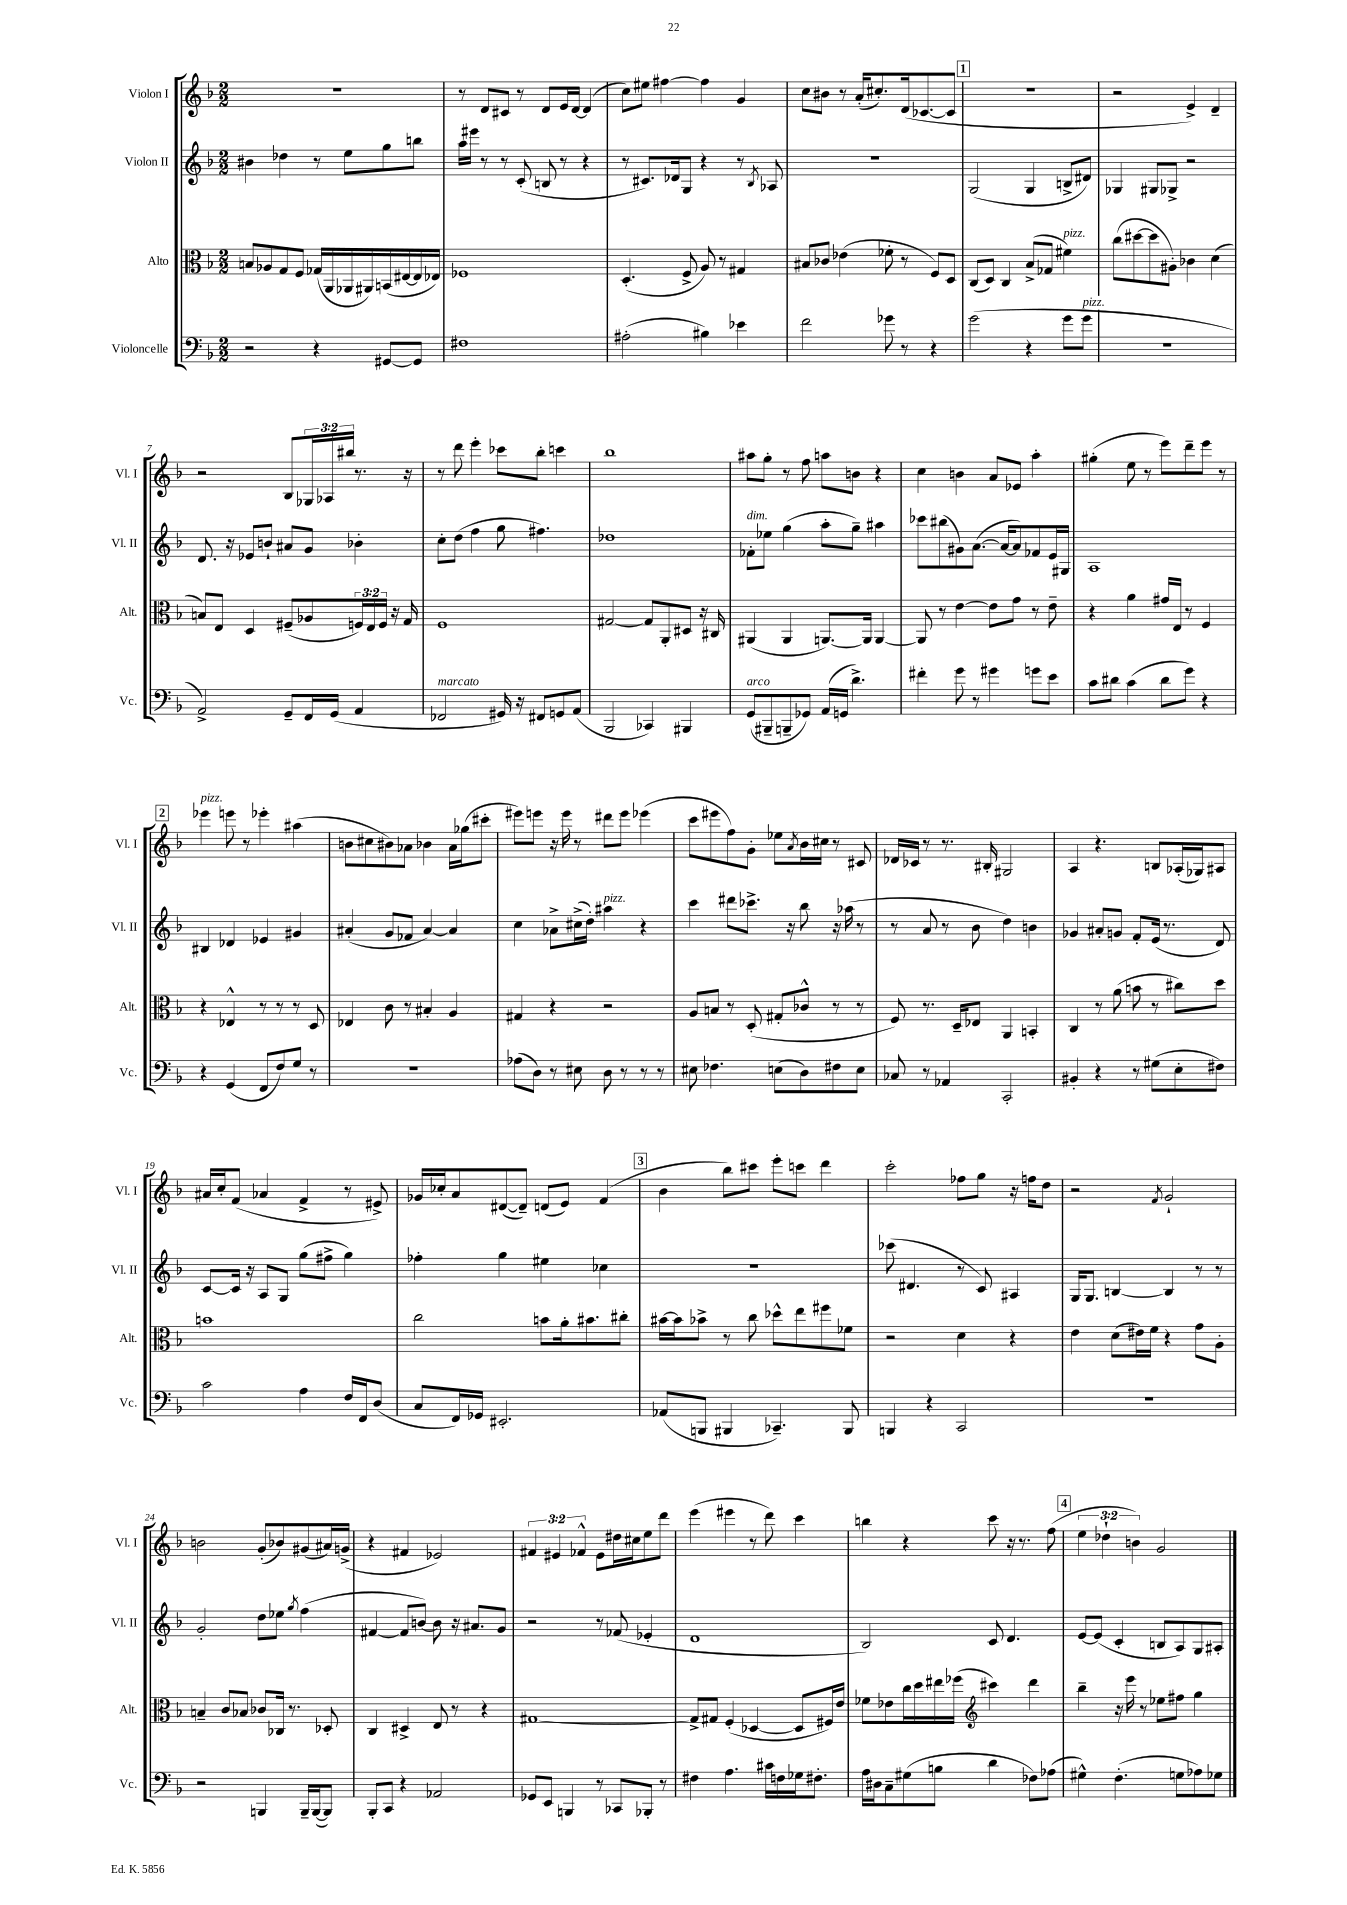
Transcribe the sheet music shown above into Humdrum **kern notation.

**kern	**kern	**kern	**kern
*part4	*part3	*part2	*part1
*staff4	*staff3	*staff2	*staff1
*I"Violoncelle	*I"Alto	*I"Violon II	*I"Violon I
*I'Vc.	*I'Alt.	*I'Vl. II	*I'Vl. I
*clefF4	*clefC3	*clefG2	*clefG2
*k[b-]	*k[b-]	*k[b-]	*k[b-]
*M2/2	*M2/2	*M2/2	*M2/2
=1	=1	=1	=1
2r	8Bn/L	4b#X\	1r
.	8A-X/	.	.
.	8G/	4dd-X\	.
.	8F/J	.	.
4r	(16G-X/LL	8r	.
.	16AA/	.	.
.	16AA-X/	8ee\L	.
.	16AA#X/)	.	.
[8GG#X/L	(16BBn/	8gg\	.
.	[16E#X/	.	.
8GG#/J]	16E#/]	8bbn\J	.
.	16E-X/JJ)	.	.
=2	=2	=2	=2
1F#X	1F-X	16aa\LL	8r
.	.	16eee#X\JJ	.
.	.	8r	8d/L
.	.	8r	8c#X/J
.	.	(8c'/	8r
.	.	8Bn/	8d/L
.	.	8r	16e/L
.	.	.	[16d/JJ
.	.	4r	(4d/]
=3	=3	=3	=3
(2A#X'\	(4.D'/	8r	8cc\L)
.	.	8.c#X/L)	8ee#X\J
.	.	.	[4ff#X\
.	.	16d-X/k	.
.	8F^/	8G/J	.
4B#X\)	8A/)	4r	4ff#\]
.	8r	.	.
4e-X\	4G#X/	8r	4g/
.	.	8qB-/	.
.	.	8A-X/	.
=4	=4	=4	=4
2f\	8B#X/L	1r	8cc\L
.	8c-X/J	.	8b#X\J
.	(4e-X\	.	8r
.	.	.	(16a'/KL
.	.	.	8.cc#X'/)
8g-X\	8f-X'\	.	.
8r	8r	.	(16d/k
.	.	.	[8.c-X/
4r	8F/L)	.	.
.	8D/J	.	8c-/J]
!!LO:REH:place=s1:t=1
=5	=5	=5	=5
(2g\	(8C/L	(2G/	1r
.	8D/J)	.	.
.	4C/	.	.
4r	(8B-^/L	4G/	.
.	8G-X/J	.	.
!	!LO:TX:a:i:t=pizz.	!	!
8g\L	4f#X\)	8Bn^/L	.
!LO:TX:a:i:t=pizz.	!	!	!
8g\J	.	8d#X/J)	.
=6	=6	=6	=6
1r	(8cc\L	4G-X/	2r
.	[8dd#X\	.	.
.	8dd#\]	8G#X/L	.
.	8A#X'\J)	8G-X^/J	.
.	4c-X\	2r	4e^/)
.	(4d\	.	4d~/
!!LO:LB:g=z
=7	=7	=7	=7
2AA^/)	8Bn/L)	8.d/	2r
.	8E/J	.	.
.	.	16r	.
.	4D/	8e-X/L	.
.	.	8bn`/J	.
8GG~/L	(8F#X~/L	8a#X/L	8B-/L
16FF/L	8A-X/	8g/J	24G-X/L
.	.	.	24A-X/
(16GG/JJ	.	.	.
.	.	.	24bb#X/JJ
4AA/	24Fn/L)	4b-X'\	8.r
.	24E/	.	.
.	24F/JJ	.	.
.	16r	.	.
.	16G/	.	16r
=8	=8	=8	=8
!LO:TX:a:i:t=marcato	!	!	!
2FF-X/	1F	8cc'\L	8r
.	.	(8dd\J	8ddd\
.	.	4ff\	4eee'\
16GG#X/)	.	8gg\	8ccc-X\L
16r	.	.	.
8FF#X/L	.	4.ff#X\)	8bb-'\J
8GGn/	.	.	4cccn\
(8AA/J	.	.	.
=9	=9	=9	=9
2BBB-/	[2G#X/	1dd-X	1bb-
4CC-X/)	8G#/L]	.	.
.	8AA'/	.	.
4BBB#X/	8D#X/J	.	.
.	16r	.	.
.	16C#X/	.	.
=10	=10	=10	=10
!	!	!LO:TX:a:i:t=dim.	!
!LO:TX:a:i:t=arco	!	!	!
(8GG/L	(4AA#X/	8f-X'\L	8aa#X\L
8BBB#X~/	.	8ee-X\J	8gg'\J
8BBBn~/	4AA#/	(4gg\	8r
8GG-X/J)	.	.	8ff\
(16AA/LL	[8.AAn/L)	8aa'\L	8aan\L
16GGn/JJ	.	.	.
4.d^\)	.	8gg~\J)	8bn\J
.	16AA/Jk]	.	.
.	[4AA/	4aa#X\	4r
=11	=11	=11	=11
4f#X'\	8AA/]	8ccc-X\L	4cc\
.	8r	(8bb#X\	.
8g\	[4e\	8g#X\)	4bn\
8r	.	([8.a\J	.
4g#X\	8e\L]	.	8a/L
.	.	16a/KL_	.
.	8g\J	8a/])	8e-X/J
8gn\L	8r	8f-X/	4aa'\
8e\J	8e~\	16e/L	.
.	.	16G#X/JJ	.
=12	=12	=12	=12
8c\L	4r	1A	(4gg#X'\
8d#X\J	.	.	.
(4c\	4a\	.	8ee\
.	.	.	8r
8d#\L	16g#X/LL	.	8eee\L)
.	16E/JJ	.	.
8g\J)	8r	.	8ddd~\
4r	4F/	.	8eee\J
.	.	.	8r
!!LO:LB:g=z
!!LO:REH:place=s1:t=2
=13	=13	=13	=13
!	!	!	!LO:TX:a:i:t=pizz.
4r	4r	4B#X/	4eee-X\
(4GG/	4E-X^^/	4d-X/	8eeen\
.	.	.	8r
8FF/L	8r	4e-X/	4eee-X'\
8F/)	8r	.	.
8G/J	8r	4g#X/	(4aa#X\
8r	8D/	.	.
=14	=14	=14	=14
1r	4E-X/	(4a#X'/	8bn\L
.	.	.	8cc#X\
.	8c\	8g/L	8b#X\)
.	8r	8f-X/J	8a-X\J
.	4B#X'/	[4a#/)	4b-X\
.	4A/	4a#/]	16a-\LL
.	.	.	(16gg-X\J
.	.	.	8ccc#X'\J
=15	=15	=15	=15
(8A-X\L	4G#X/	4cc\	8eee#X\L)
8D\J)	.	.	8eeen\J
8r	4r	8a-X^\L	16r
.	.	.	16eee\
8E#X\	.	(16cc#X^\L	8r
.	.	16dd'\JJ)	.
!	!	!LO:TX:a:i:t=pizz.	!
8D\	2r	4aa#X\	8ddd#X\L
8r	.	.	8eee\J
8r	.	4r	(4eee-X\
8r	.	.	.
=16	=16	=16	=16
8E#X\	8A/L	4ccc\	8ccc\L
4.F-X\	8Bn/J	.	8eee#X\
.	8r	8ddd#X\L	8ff\)
.	(8D'/	8.ccc-X^\J	8g'\J
(8En\L	8G#X'/L	.	8ee-X\L
.	.	16r	.
.	.	.	8qa/
8D\)	8c-X^^/J	8bb-\	16b-\L
.	.	.	16cc#X\JJ
8F#X\	8r	16r	8r
.	.	(16aa-X\	.
8E\J	8r	8r	8c#X/
=17	=17	=17	=17
8C-X/	8F/)	8r	16d-X/LL
.	.	.	16c-X/JJ
8r	8.r	8a/	8r
4AA-X/	.	8r	8.r
.	16D~/KL	.	.
.	8E-X/J	8b-\	.
.	.	.	16B#X'/
2CC'/	4AA/	4dd\)	2G#X/
.	4BBn'/	4bn\	.
=18	=18	=18	=18
4BB#X'/	4C/	4g-X/	4A/
4r	8r	8a#X'/L	4.r
.	(8a\	8gn/J	.
8r	8bn\	8f'/L	.
(8G#X\L	8r	(16e/Jk	8Bn/L
.	.	8.r	.
8E'\	8cc#X\L)	.	(16A-X'/L
.	.	.	16G-X/J)
8F#X\J)	8dd\J	8d/)	8A#X/J
!!LO:LB:g=z
=19	=19	=19	=19
2c\	1bn	[8c/L	16a#X/LL
.	.	.	16cc'/J
.	.	16c/Jk]	(8f/J
.	.	16r	.
.	.	8A/L	4a-X/
.	.	8G/J	.
4A\	.	(8gg\L	4f^/
.	.	8ff#X^\J	.
16F/LL	.	4gg\)	8r
16FF/J	.	.	.
(8D/J	.	.	8e#X^/)
=20	=20	=20	=20
8C/L	2cc\	4ff-X'\	16g-X/LL
.	.	.	16cc-X'/J
16FF/L)	.	.	8a/
16GG-X/JJ	.	.	.
2.EE#X'/	.	4gg\	([8d#X/
.	.	.	8d#~/J])
.	8bn\L	4ee#X\	(8dn/L
.	16a'\k	.	8e/J)
.	8.b#X\	.	.
.	.	4cc-X\	(4f/
.	8cc#X'\J	.	.
!!LO:REH:place=s1:t=3
=21	=21	=21	=21
(8AA-X/L	[16b#X\LL	1r	4b-\
.	16b#\J]	.	.
8BBBn/J	8b-X^\J	.	.
4BBB#X/	8r	.	8bb-\L)
.	8cc\	.	8ccc#X\J
4.CC-X~/)	8dd-X^^\L	.	8eee'\L
.	8ee\	.	8cccn\J
.	8ff#X\	.	4ddd\
8BBB#/	8f-X\J	.	.
=22	=22	=22	=22
4BBBn/	2r	(8ccc-X\	2ccc'\
.	.	4.d#X/	.
4r	.	.	.
2CC/	4d\	8r	8ff-X\L
.	.	8c/)	8gg\J
.	4r	4A#X/	16r
.	.	.	16ffn\KL
.	.	.	8dd\J
=23	=23	=23	=23
1r	4e\	16G/KL	2r
.	.	8.G/J	.
.	(8d\L	[4Bn/	.
.	16e#X\L)	.	.
.	16f\JJ	.	.
.	.	.	8qf/
.	4r	4B/]	2g`/
.	8g\L	8r	.
.	8A'\J	8r	.
!!LO:LB:g=z
=24	=24	=24	=24
2r	4Bn~/	2g'/	2bn\
.	8c/L	.	.
.	8B-X/J	.	.
4BBBn/	8c-X/L	8dd\L	(8g'/L
.	16C-X/Jk	8ee-X\J	8b-X/)
.	8.r	.	.
.	.	8qgg/	.
16BBB~/LL	.	(4ff\	(8g#X/
([16BBB/J	.	.	.
8BBB/J])	8D-X'/	.	16a#X/L)
.	.	.	(16gn^/JJ
=25	=25	=25	=25
8BBB-'/L	4C/	[4f#X/	4r
8CC/J	.	.	.
4r	4D#X^/	8f#/L]	4f#X/
.	.	[8bn/J)	.
2AA-X/	8E/	8b\]	2e-X/)
.	8r	16r	.
.	.	8.a#X/L	.
.	4r	.	.
.	.	8g/J	.
=26	=26	=26	=26
8GG-X/L	[1G#X	2r	6f#X/
8EE/J	.	.	.
.	.	.	6e#X/
4BBBn/	.	.	.
.	.	.	6f-X^^/
8r	.	8r	8e#\L
8CC-X/L	.	(8f-X/	16dd#X\L
.	.	.	16cc#X\J
8BBB-X'/J	.	4e-X'/	8ee\
8r	.	.	8ddd\J
=27	=27	=27	=27
4F#X\	8G#^/L]	1d	(4eee\
.	8G#X/J	.	.
4.A\	(4F'/	.	4eee#X\
.	[4D-X/	.	8r
16c#X\LL	.	.	8ddd\)
16Fn\	.	.	.
16G-X\J	8D-/L]	.	4ccc\
8.F#X'\J	.	.	.
.	16F#X/L)	.	.
.	16e/JJ	.	.
=28	=28	=28	=28
16A\LL	8f-X\L	2B-/)	4bbn\
16D#X\J	.	.	.
8C~\	8e-X\	.	.
(8G#X\	16cc\L	.	4r
.	16dd\	.	.
8Bn\J	16ee#X\	.	.
.	(16ff-X\JJ	.	.
*	*clefG2	*	*
4d\	4ccc#X\)	8c/	8ccc\
.	.	4.d/	16r
.	.	.	8.r
8F-X\L)	4ddd\	.	.
(8A-X\J	.	.	(8ff\
!!LO:REH:place=s1:t=4
=29	=29	=29	=29
4G#X^^\)	4bb-~\	[8e/L	6ee\
.	.	(8e/J]	.
.	.	.	6dd-X`\
(4.F'\	16r	4c'/	.
.	16eee\	.	.
.	.	.	6bn\)
.	8r	.	.
.	8ee-X\L	8Bn/L	2g/
8Gn\L	8ff#X\J	8A/)	.
8A-X\)	4gg\	8G/	.
8G-X\J	.	8A#X'/J	.
==	==	==	==
*-	*-	*-	*-
